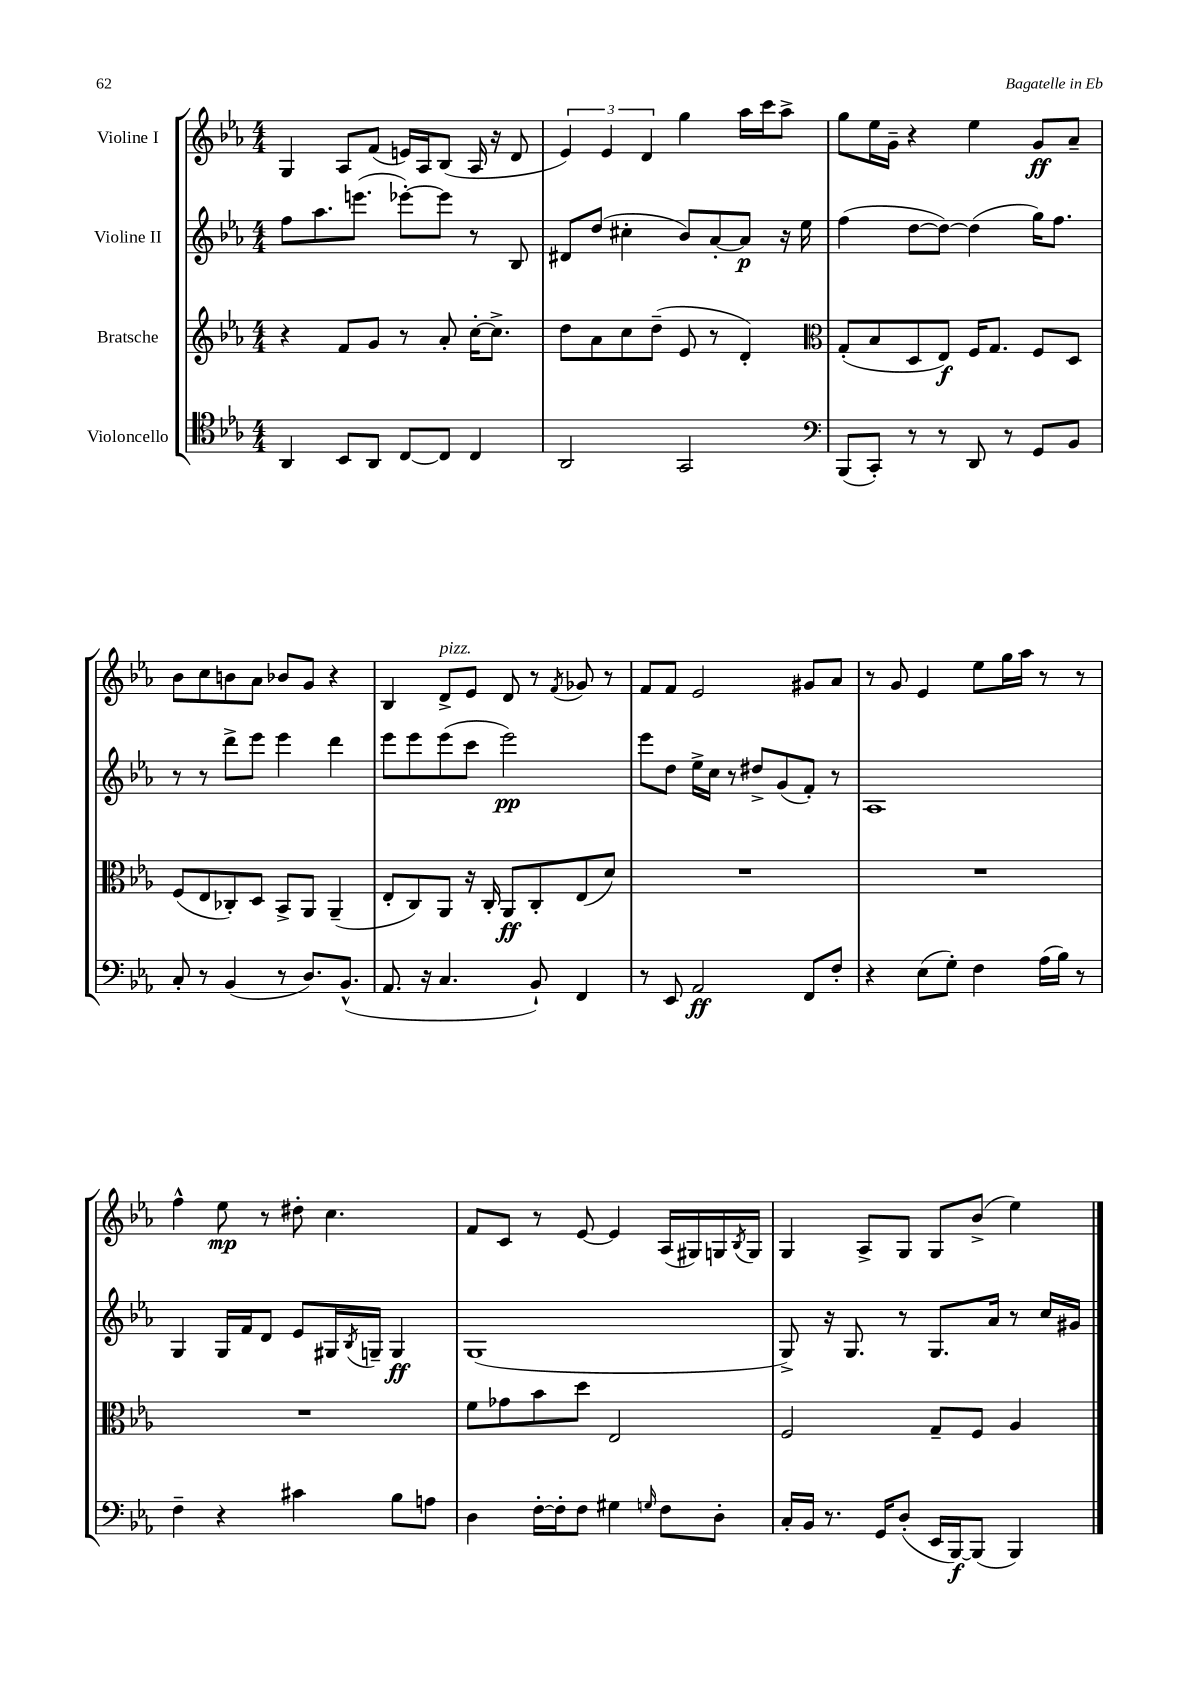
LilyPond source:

<<
\new StaffGroup <<
\new Staff = "s0" \with { instrumentName = "Violine I" } {
    \clef treble \key ees \major \numericTimeSignature \time 4/4
    g4 aes8 f'8( e'16) aes16 bes8( aes16 r16 d'8 |
    \tuplet 3/2 { ees'4) ees'4 d'4 } g''4 aes''16 c'''16 aes''8-> |
    g''8 ees''16 g'16-- r4 ees''4 g'8\ff aes'8-- |
    bes'8 c''8 b'8 aes'8 bes'8 g'8 r4 |
    bes4 d'8->^\markup { \italic "pizz." } ees'8 d'8 r8 \acciaccatura { f'8 } ges'8 r8 |
    f'8 f'8 ees'2 gis'8 aes'8 |
    r8 g'8 ees'4 ees''8 g''16 aes''16 r8 r8 |
    f''4-^ ees''8\mp r8 dis''8-. c''4. |
    f'8 c'8 r8 ees'8~ ees'4 aes16( gis16) g16 \acciaccatura { bes8 } g16 |
    g4 aes8-> g8 g8 bes'8->( ees''4) \bar "|." |
}
\new Staff = "s1" \with { instrumentName = "Violine II" } {
    \clef treble \key ees \major \numericTimeSignature \time 4/4
    f''8 aes''8. e'''8.( ees'''8~-.) ees'''8 r8 bes8 |
    dis'8 d''8( cis''4-. bes'8) aes'8~-. aes'8\p r16 ees''16 |
    f''4( d''8~ d''8~) d''4( g''16) f''8. |
    r8 r8 d'''8-> ees'''8 ees'''4 d'''4 |
    ees'''8 ees'''8 ees'''8( c'''8 ees'''2\pp) |
    ees'''8 d''8 ees''16-> c''16 r8 dis''8-> g'8( f'8-.) r8 |
    aes1 |
    g4 g16 f'16 d'8 ees'8 gis16 \acciaccatura { bes8 } g16-- g4\ff |
    g1( |
    g8->) r16 g8. r8 g8. aes'16 r8 c''16 gis'16 \bar "|." |
}
\new Staff = "s2" \with { instrumentName = "Bratsche" } {
    \clef treble \key ees \major \numericTimeSignature \time 4/4
    r4 f'8 g'8 r8 aes'8-. c''16~-. c''8.-> |
    d''8 aes'8 c''8 d''8--( ees'8 r8 d'4-.) |
    \clef alto g8-.( bes8 d8 ees8\f) f16 g8. f8 d8 |
    f8( ees8 ces8-.) d8 bes,8-> aes,8 aes,4--( |
    ees8-. c8) aes,8 r16 c16-. aes,8\ff c8-. ees8( d'8) |
    R1 |
    R1 |
    R1 |
    f'8 ges'8 bes'8 d''8 ees2 |
    f2 g8-- f8 aes4 \bar "|." |
}
\new Staff = "s3" \with { instrumentName = "Violoncello" } {
    \clef tenor \key ees \major \numericTimeSignature \time 4/4
    aes,4 bes,8 aes,8 c8~ c8 c4 |
    aes,2 g,2 |
    \clef bass bes,,8( c,8-.) r8 r8 d,8 r8 g,8 bes,8 |
    c8-. r8 bes,4( r8 d8.) bes,8.-^( |
    aes,8. r16 c4. bes,8-!) f,4 |
    r8 ees,8 aes,2\ff f,8 f8-. |
    r4 ees8( g8-.) f4 aes16( bes16) r8 |
    f4-- r4 cis'4 bes8 a8 |
    d4 f16~-. f16-. f8 gis4 \grace { g16 } f8 d8-. |
    c16-. bes,16 r8. g,16 d8-.( ees,16 bes,,16~\f) bes,,8( bes,,4) \bar "|." |
}
>>
>>
\layout { \context { \Score \remove "Bar_number_engraver" } }
